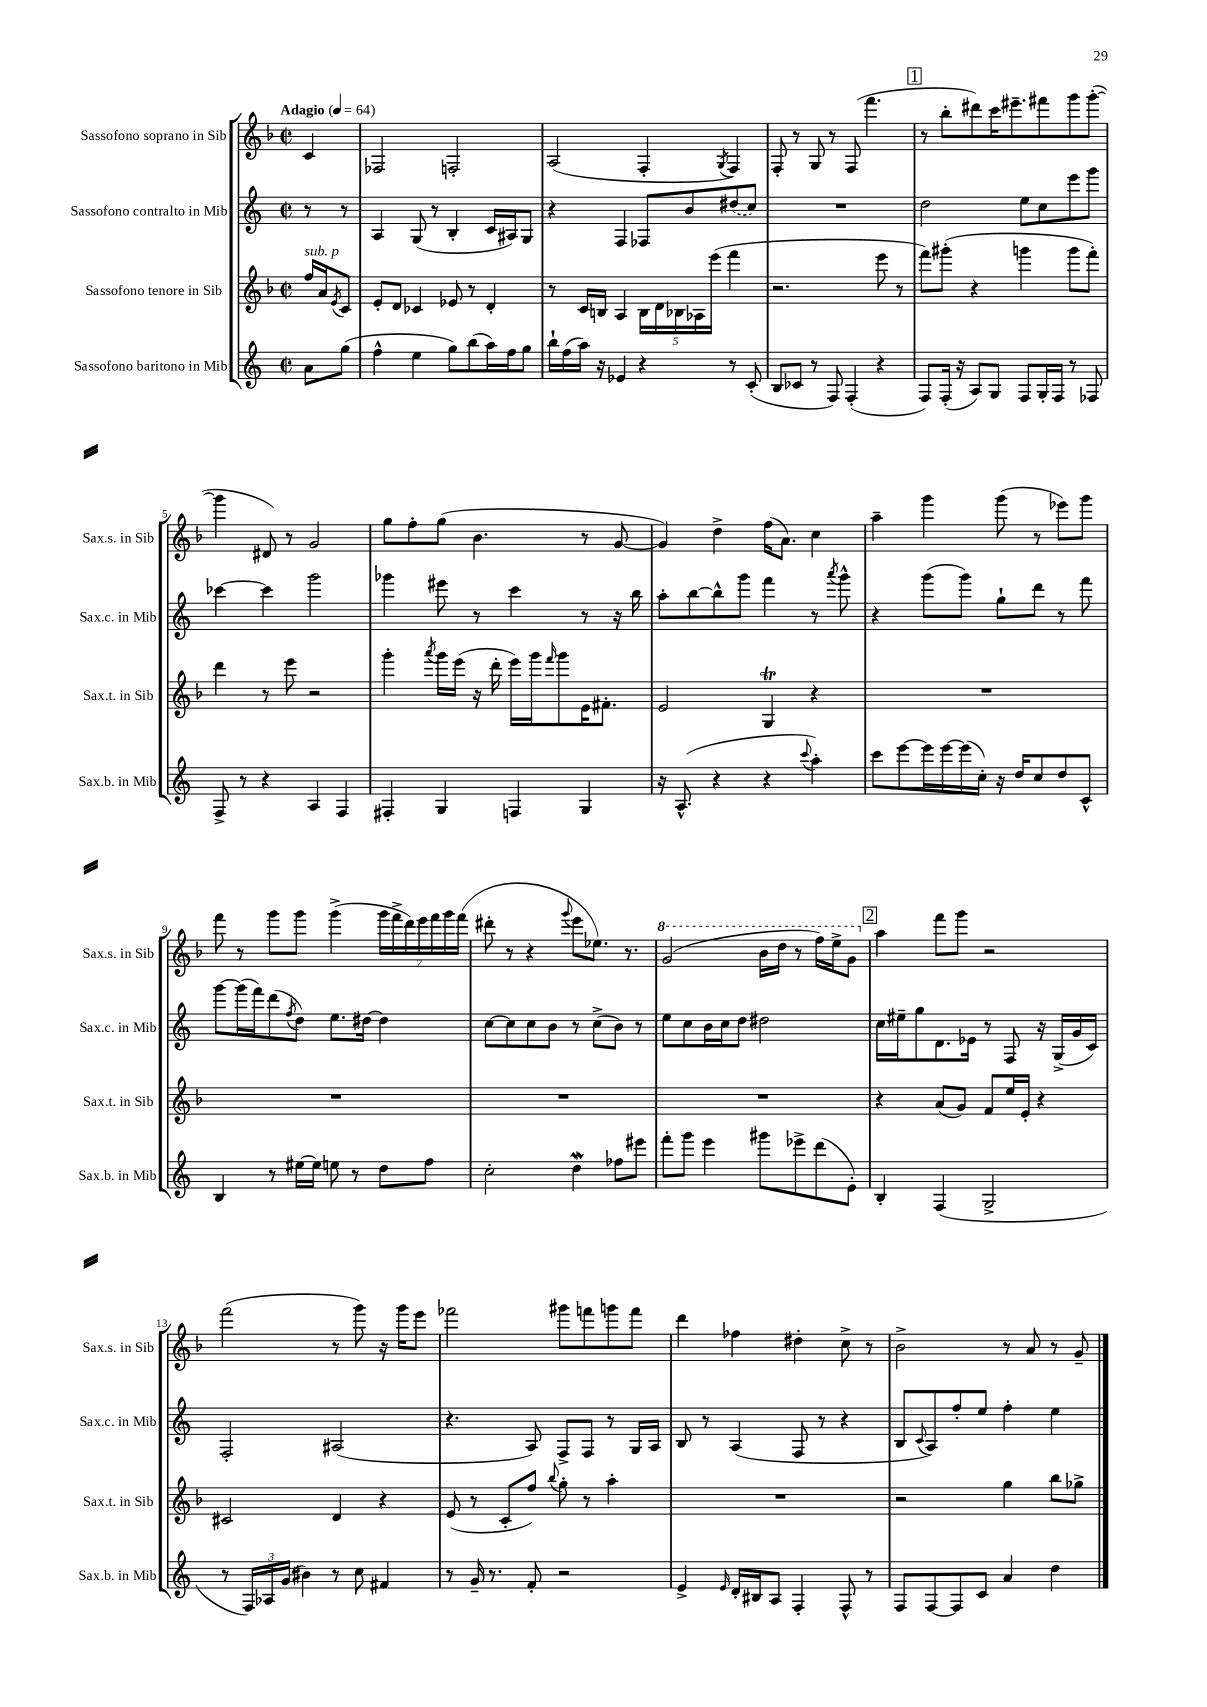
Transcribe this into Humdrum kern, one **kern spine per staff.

**kern	**kern	**kern	**kern
*part4	*part3	*part2	*part1
*staff4	*staff3	*staff2	*staff1
*I"Sassofono baritono in Mib	*I"Sassofono tenore in Sib	*I"Sassofono contralto in Mib	*I"Sassofono soprano in Sib
*I'Sax.b. in Mib	*I'Sax.t. in Sib	*I'Sax.c. in Mib	*I'Sax.s. in Sib
*clefG2	*clefG2	*clefG2	*clefG2
*k[]	*k[b-]	*k[]	*k[b-]
*M2/2	*M2/2	*M2/2	*M2/2
*met(c|)	*met(c|)	*met(c|)	*met(c|)
*MM64	*MM64	*MM64	*MM64
=	=	=	=
!	!	!	!LO:TX:a:B:t=Adagio
!	!LO:TX:a:i:t=sub. p	!	!
8a\L	16ff/LL	8r	4c/
.	16a/J	.	.
.	8qe/	.	.
(8gg\J	8c/J	8r	.
=1	=1	=1	=1
4ff^^\	8e'/L	4A/	2F-X/
.	8d/J	.	.
4ee\	4c-X/	(8G/	.
.	.	8r	.
8gg\L)	8e-X/	4B'/	2Fn'/
(8bb\	8r	.	.
16aa\L)	4d'/	16c/LL	.
16ff\J	.	16A#X/J)	.
8gg\J	.	8G/J	.
=2	=2	=2	=2
16bb`\LL	8r	4r	(2A/
(16ff\	.	.	.
16aa\JJ)	16c/LL	.	.
16r	16Bn/JJ	.	.
4e-X/	4A/	4F/	.
4r	20B\LL	8F-X/L	4F'/
.	20d\	.	.
.	20B-X\	.	.
.	.	8b/	.
.	20A-X\	.	.
.	(20eee\JJ	.	.
.	.	.	8qG/
8r	4fff\	(8dd#X/	4F/)
(8c'/	.	8cc/J)	.
=3	=3	=3	=3
8B/L	2.r	1r	8F'/
8c-X/J	.	.	8r
8r	.	.	8G/
8F/)	.	.	8r
(4F'/	.	.	(8F/
.	.	.	4.fff\
4r	8eee\	.	.
.	8r	.	.
!!LO:REH:place=s1:t=1
=4	=4	=4	=4
8F/L)	8fff\L)	2dd\	8r
(16F'/Jk	(8ggg#X'\J	.	8bb-'\L
16r	.	.	.
8A/L)	4r	.	8ddd#X\)
8G/J	.	.	16ccc\K
.	.	.	8.eee#X~\
8F/L	4gggn\	8ee\L	.
16G'/L	.	8cc\	8fff#X\
16F/JJ	.	.	.
8r	8ggg\L	8eee\	8ggg\
8F-X/	8fff'\J)	8ggg\J	([8ggg'\J
!!LO:LB:g=z
=5	=5	=5	=5
8F^/	4ddd\	[4ccc-X\	4ggg\]
8r	.	.	.
4r	8r	4ccc-\]	8d#X/)
.	8eee\	.	8r
4A/	2r	2ggg\	2g/
4F/	.	.	.
=6	=6	=6	=6
4F#X'/	4ggg'\	4ggg-X\	8gg\L
.	.	.	8ff'\
.	8qaaa/	.	.
4G/	16ggg\LL	8eee#X\	(8gg\J
.	(16eee\JJ	.	.
.	16r	8r	4.b-\
.	16ddd'\	.	.
4Fn/	16eee\LL)	4ccc\	.
.	16ggg\J	.	.
.	16qqfff/	.	.
.	8ggg\	.	.
4G/	16e\K	8r	8r
.	8.f#X'\J	.	.
.	.	16r	[8g/
.	.	16bb\	.
=7	=7	=7	=7
16r	2e/	8aa'\L	4g/])
(8.A^^/	.	.	.
.	.	[8bb\	.
4r	.	8bb^^\]	4dd^\
.	.	8ggg\J	.
4r	4GT/	4fff\	(16ff\KL
.	.	.	8.a\J)
8qqccc/	.	.	.
4aa'\)	4r	8r	4cc\
.	.	8qaaa/	.
.	.	8ggg^^\	.
=8	=8	=8	=8
8ccc\L	1r	4r	4aa~\
[8eee\	.	.	.
16eee\L]	.	(8ggg\L	4ggg\
[16eee\	.	.	.
(16eee\]	.	8ggg\J)	.
16cc'\JJ)	.	.	.
16r	.	8gg`\L	(8ggg\
16dd/KL	.	.	.
8cc/	.	8ddd\J	8r
8dd/	.	8r	8eee-X\L)
8c^^/J	.	8fff\	8ggg\J
!!LO:LB:g=z
=9	=9	=9	=9
4B/	1r	[8ggg\L	8fff\
.	.	(16ggg\L]	8r
.	.	16fff\J)	.
8r	.	(8ddd\	8ggg\L
.	.	8qff/	.
[16ee#X\LL	.	8dd\J)	8ggg\J
16ee#\JJ]	.	.	.
8een\	.	8.ee\L	(4ggg^\
8r	.	.	.
.	.	[16dd#X\Jk	.
8dd\L	.	4dd#\]	28ggg\LL
.	.	.	28fff^\
.	.	.	28ddd\)
.	.	.	28eee\
8ff\J	.	.	.
.	.	.	28fff\
.	.	.	28ggg\
.	.	.	(28fff\JJ
=10	=10	=10	=10
2cc'\	1r	[8cc\L	8ddd#X'\
.	.	8cc\]	8r
.	.	8cc\	4r
.	.	8b\J	.
.	.	.	8qqggg/
4ddW\	.	8r	8eee\L
.	.	(8cc^\L	8.ee-X\J)
8ff-X\L	.	8b\J)	.
.	.	.	8.r
8eee#X\J	.	8r	.
=11	=11	=11	=11
*	*	*	*8va
8fff'\L	1r	8ee\L	(2gg/
8ggg\J	.	8cc\	.
4eee\	.	16b\L	.
.	.	16cc\J	.
.	.	8dd\J	.
8ggg#X\L	.	2dd#X\	16bb-\LL
.	.	.	16ddd\JJ
8eee-X^\	.	.	8r
(8ddd\	.	.	16fff\LL)
.	.	.	16eee^\J
8e'\J)	.	.	8gg\J
!!LO:REH:place=s1:t=2
=12	=12	=12	=12
*	*	*	*X8va
4B'/	4r	16cc\LL	4aa\
.	.	16ee#X~\J	.
.	.	8gg\	.
(4F/	(8a/L	8.d\	8fff\L
.	8g/J)	.	8ggg\J
.	.	16e-X\Jk	.
2G^/	8f/L	8r	2r
.	16ee/L	8F/	.
.	16e'/JJ	.	.
.	4r	16r	.
.	.	(16G^/LL	.
.	.	16g/	.
.	.	16c/JJ)	.
!!LO:LB:g=z
=13	=13	=13	=13
8r	2c#X/	2F'/	(2fff\
24F/LL)	.	.	.
24A-X/	.	.	.
(24g/JJ	.	.	.
4b#X\)	.	.	.
8r	4d/	(2A#X/	8r
8cc\	.	.	8ggg\)
4f#X/	4r	.	16r
.	.	.	16ggg\KL
.	.	.	8eee\J
=14	=14	=14	=14
8r	(8e/	4.r	2fff-X\
16g~/	8r	.	.
8.r	.	.	.
.	8c'/L	.	.
8f'/	8ff/J)	8A/)	.
.	8qqbb-/	.	.
2r	8gg'\	8F^/L	8ggg#X\L
.	8r	8F/J	8fffn\
.	4aa'\	8r	8gggn\
.	.	16G/LL	8fff\J
.	.	16A/JJ	.
=15	=15	=15	=15
4e^/	1r	8B/	4ddd\
.	.	8r	.
16qqe/	.	.	.
16d'/LL	.	(4A/	4ff-X\
16B#X/J	.	.	.
8A/J	.	.	.
4F'/	.	8F/	4dd#X'\
.	.	8r	.
8F^^/	.	4r	8cc^\
8r	.	.	8r
=16	=16	=16	=16
8F/L	2r	8B/L	2b-^\
.	.	8qqc/	.
[8F/	.	8A/)	.
8F/]	.	8ff'/	.
8c/J	.	8ee/J	.
4a/	4gg\	4ff'\	8r
.	.	.	8a/
4dd\	8bb-\L	4ee\	8r
.	8gg-X^\J	.	8g~/
==	==	==	==
*-	*-	*-	*-
